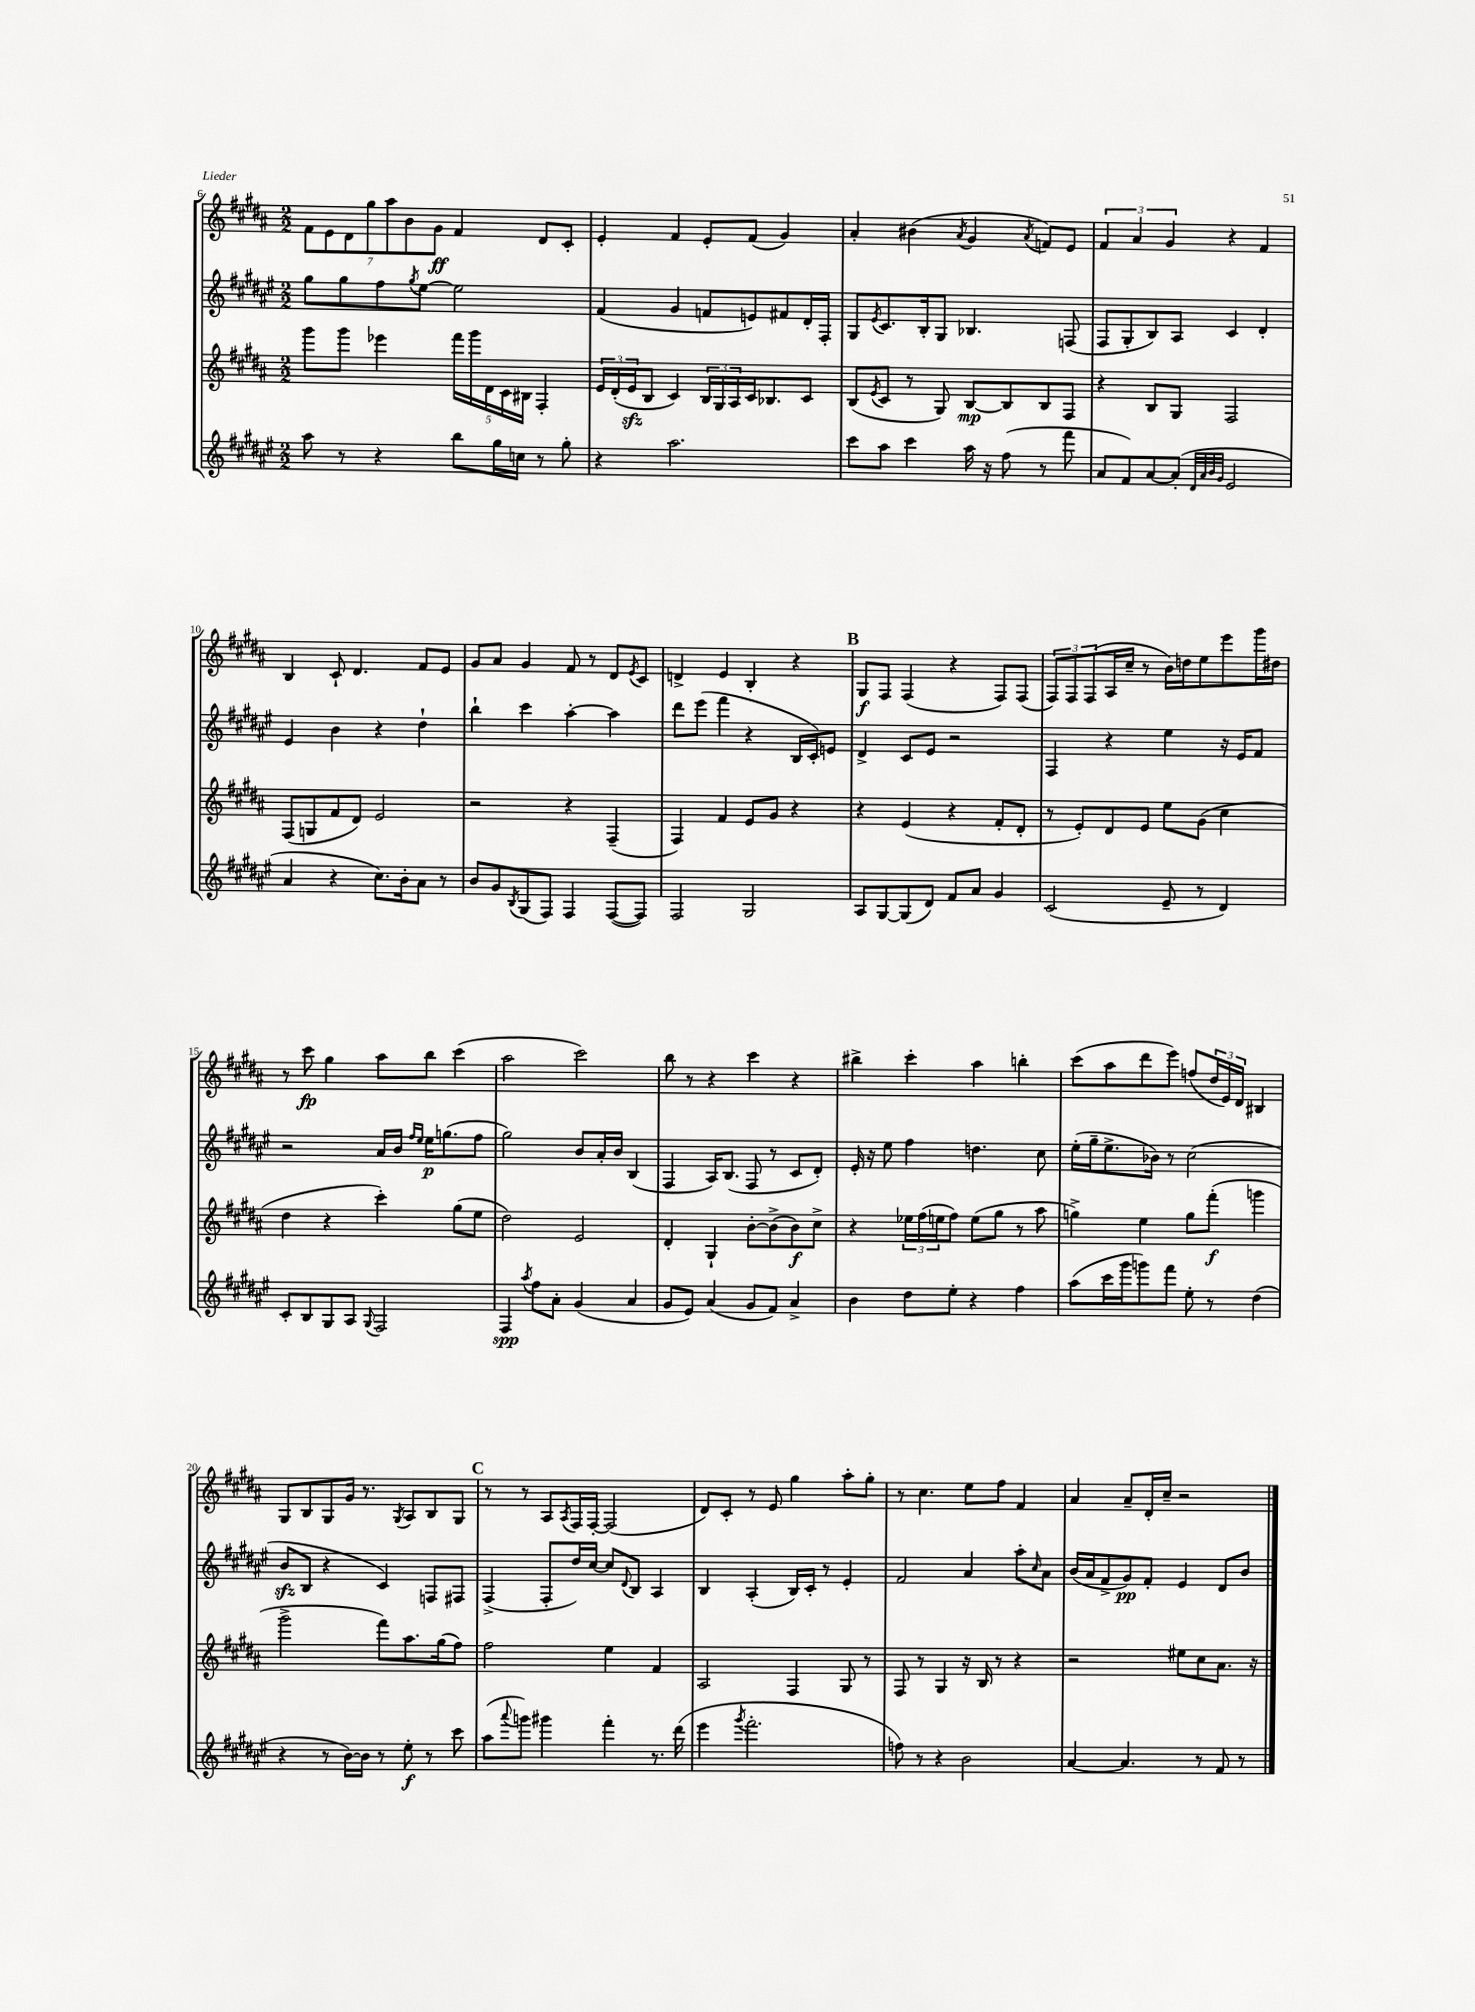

**kern	**kern	**kern	**kern
*staff4	*staff3	*staff2	*staff1
*clefG2	*clefG2	*clefG2	*clefG2
*k[f#c#g#d#a#e#]	*k[f#c#g#d#a#]	*k[f#c#g#d#a#e#]	*k[f#c#g#d#a#]
*M2/2	*M2/2	*M2/2	*M2/2
8aa#\	8ggg#\L	8gg#\L	14f#\L
.	.	.	14e\
8r	8ggg#\J	8gg#\	.
.	.	.	14d#\
.	.	.	14gg#\
4r	4eee-\	8ff#\	.
.	.	.	14aa#\
.	.	.	14b\
.	.	8qgg#/	.
.	.	[8ee#\J	.
.	.	.	14g#\J
8bb\L	20fff#\LL	2ee#\]	4f#/
.	20ggg#\	.	.
.	20d#\	.	.
16gg#\L	.	.	.
.	20c#\	.	.
16cc\JJ	.	.	.
.	20B#\JJ	.	.
8r	4F#'/	.	8d#/L
8gg#'\	.	.	8c#'/J
=	=	=	=
4r	24e/LL	(4f#/	4e'/
.	(24d#'/	.	.
.	24e/J	.	.
.	8B/J	.	.
2.aa#\	4c#/)	4g#/	4f#/
.	24B/LL	8f/L	8e'/L
.	24G#/	.	.
.	24A#/	.	.
.	16c#/J	8e/)	(8f#/J
.	8.B-/	.	.
.	.	8f#/	4g#/)
.	8c#/J	16d#'/L	.
.	.	16F#'/JJ	.
=	=	=	=
8ccc#\L	(8B/L	8G#/L	4a#'/
.	8qe/	8qe#/	.
8aa#\J	8c#/J	8.c#/	.
4ccc#\	8r	.	(4b#\
.	.	16B'/k	.
.	8G#/)	8G#/J	.
.	.	.	8qa#/
16aa#\	[8B/L	4.B-/	4g#/
16r	.	.	.
(8ff#\	8B/]	.	.
.	.	.	8qa#/
8r	8B/	.	8f/L)
8fff#\	8F#/J	(8F/	8e/J
=	=	=	=
8a#/L	4r	8F#/L	6f#/
8f#/)	.	8G#'/	.
.	.	.	6a#/
[8a#/	8B/L	8B/)	.
.	.	.	6g#/
(8a#'/]J	8G#/J	8A#/J	.
32qqd#/LLL	.	.	.
32qqa#/	.	.	.
32qqb/	.	.	.
32qqg#/JJJ	.	.	.
2e#/	2F#/	4c#/	4r
.	.	4d#'/	4f#/
=	=	=	=
4a#/	(8F#/L	4e#/	4B/
.	8G/	.	.
4r	8f#/	4b\	8c#`/
.	8d#/J)	.	4.d#/
8.cc#\L)	2e/	4r	.
16b'\k	.	.	.
8a#\J	.	4dd#`\	8f#/L
8r	.	.	8e/J
=	=	=	=
8b/L	2r	4bb`\	8g#/L
8g#/	.	.	8a#/J
8qB/	.	.	.
(8G#/	.	4ccc#\	4g#/
8F#/J)	.	.	.
4F#/	4r	[4aa#'\	8f#/
.	.	.	8r
([8F#/L	(4F#~/	4aa#\]	8d#/L
.	.	.	8qe/
8F#/]J)	.	.	8c#/J
=	=	=	=
2F#/	4F#/)	8ddd#\L	4d^/
.	.	(8eee#\J	.
.	4f#/	4fff#\	4e/
2G#/	8e/L	4r	4B'/
.	8g#/J	.	.
.	4r	16B/LL	4r
.	.	16c#'/J)	.
.	.	8e/J	.
=	=	=	=
8A#/L	4r	4d#^/	8G#/L
[8G#/	.	.	8F#/J
(8G#/]	(4e/	8c#/L	(4F#/
8d#/J)	.	8e#/J	.
8f#/L	4r	2r	4r
8a#/J	.	.	.
4g#/	8f#'/L	.	8F#/L)
.	8d#'/J	.	(8F#/J
=	=	=	=
(2c#/	8r	4F#/	12F#/L)
.	.	.	12F#/
.	8e'/L)	.	.
.	.	.	(12F#/
.	8d#/	4r	16A#/L
.	.	.	16cc#~/JJ
.	8e/J	.	8r
8e#~/	8ee\L	4ee#\	16b\LL)
.	.	.	16dd\J
8r	(8g#\J	.	8ee\
4d#/)	4cc#\	16r	8eee\
.	.	16e#/LK	.
.	.	8f#/J	16ggg#\L
.	.	.	16dd#\JJ
=	=	=	=
8c#'/L	4dd#\	2r	8r
8B/	.	.	8ccc#\
8G#/	4r	.	4gg#\
8A#/J	.	.	.
8qqG#/	.	.	.
2F#/	4ccc#'\)	16a#/LL	8aa#\L
.	.	16b/JJ	.
.	.	16qqff#/LL	.
.	.	16qqee#/JJ	.
.	.	16ee#\LK	8bb\J
.	.	(8.gg\	.
.	(8gg#\L	.	(4ccc#\
.	8ee\J	8ff#\J	.
=	=	=	=
4F#/	2dd#\)	2gg#\)	2aa#\
8qaa#/	.	.	.
8ff#\L	.	.	.
8a#'\J	.	.	.
(4g#/	2e/	8b/L	2ccc#\)
.	.	16a#'/L	.
.	.	16b/JJ	.
4a#/	.	(4B/	.
=	=	=	=
8g#/L	4d#'/	4F#/	8bb\
8e#/J)	.	.	8r
(4a#/	4G#`/	16A#/LK)	4r
.	.	(8.B/J	.
8g#/L	[8b'\L	8F#/	4ccc#\
8f#/J)	(8b^\]	8r	.
4a#^/	8b\)	8c#/L	4r
.	8cc#^\J	8d#'/J)	.
=	=	=	=
4b\	4r	16e#'/	4bb#^\
.	.	16r	.
.	.	8ee#\	.
8dd#\L	24ee-\LL	4ff#\	4ccc#'\
.	(24ff#\	.	.
.	24ee\J	.	.
8ee#'\J	8ff#\J)	.	.
4r	(8ee\L	4.dd\	4aa#\
.	8gg#\J	.	.
4ff#\	8r	.	4bb'\
.	8aa#\	8cc#\	.
=	=	=	=
(8aa#\L	4gg^\)	(16ee#'\LL	(8ccc#\L
.	.	16gg#~\J	.
16ccc#\L	.	8.ee#^\	8aa#\
16ggg#\J	.	.	.
8ggg\)	4ee\	.	8ddd#\
.	.	16b-\Jk)	.
8fff#\J	.	8r	8eee\J)
8ee#'\	8gg\L	(2cc#\	(8ff/L
8r	(8fff#'\J	.	24dd#/L
.	.	.	24e/)
.	.	.	24d#/JJ
(4dd#\	4ggg\	.	4B#/
=	=	=	=
4r	2ggg#^\	8b/L	8G#/L
.	.	8B/J	8B/
8r	.	4r	8G#/
[16b\LL)	.	.	16g#/Jk
16b\]JJ	.	.	8.r
8r	8fff#\L)	4c#/)	.
.	.	.	8qG#/
8ee#'\	8.aa#\	.	8A#/L
8r	.	8F/L	8B/
.	(16gg#\k	.	.
8ccc#\	8ff#\J)	8F#/J	8G#/J
=	=	=	=
(8aa#\L	2ff#\	(4F#^/	8r
8qqaaa#/	.	.	.
8ggg\J)	.	.	8r
4ggg#\	.	8F#'/L	8A#/L
.	.	.	8qA#/
.	.	16dd#/L)	16F#/L
.	.	[16cc#/JJ	[16F#'/JJ
4fff#'\	4ee\	8cc#/]L	(2F#/]
.	.	8qqd#/	.
.	.	8B/J	.
8.r	4f#/	4A#/	.
(16ddd#\	.	.	.
=	=	=	=
4eee#\	2A#/	4B/	8d#/L)
.	.	.	8c#'/J
8qggg#/	.	.	.
2.fff#'\	.	(4A#'/	8r
.	.	.	8e/
.	4F#/	16B/LL)	4gg#\
.	.	16c#'/JJ	.
.	.	8r	.
.	8G#/	4e#'/	8aa#'\L
.	8r	.	8gg#'\J
=	=	=	=
8ff\)	8F#/	2f#/	8r
8r	8r	.	4.cc#\
4r	4G#/	.	.
2b\	16r	4a#/	8ee\L
.	16B/	.	.
.	8r	.	8ff#\J
.	4r	8aa#'\L	4f#/
.	.	16qqcc#/	.
.	.	8a#\J	.
=	=	=	=
[4a#/	2r	(16b/LL	4a#/
.	.	16a#/J	.
.	.	8f#^/	.
4.a#/]	.	8g#/)	8a#~/L
.	.	8f#'/J	16d#'/L
.	.	.	16cc#~/JJ
.	8ee#\L	4e#/	2r
8r	8cc#\	.	.
8f#/	8.a#\J	8d#/L	.
8r	.	8b/J	.
.	16r	.	.
==	==	==	==
*-	*-	*-	*-
